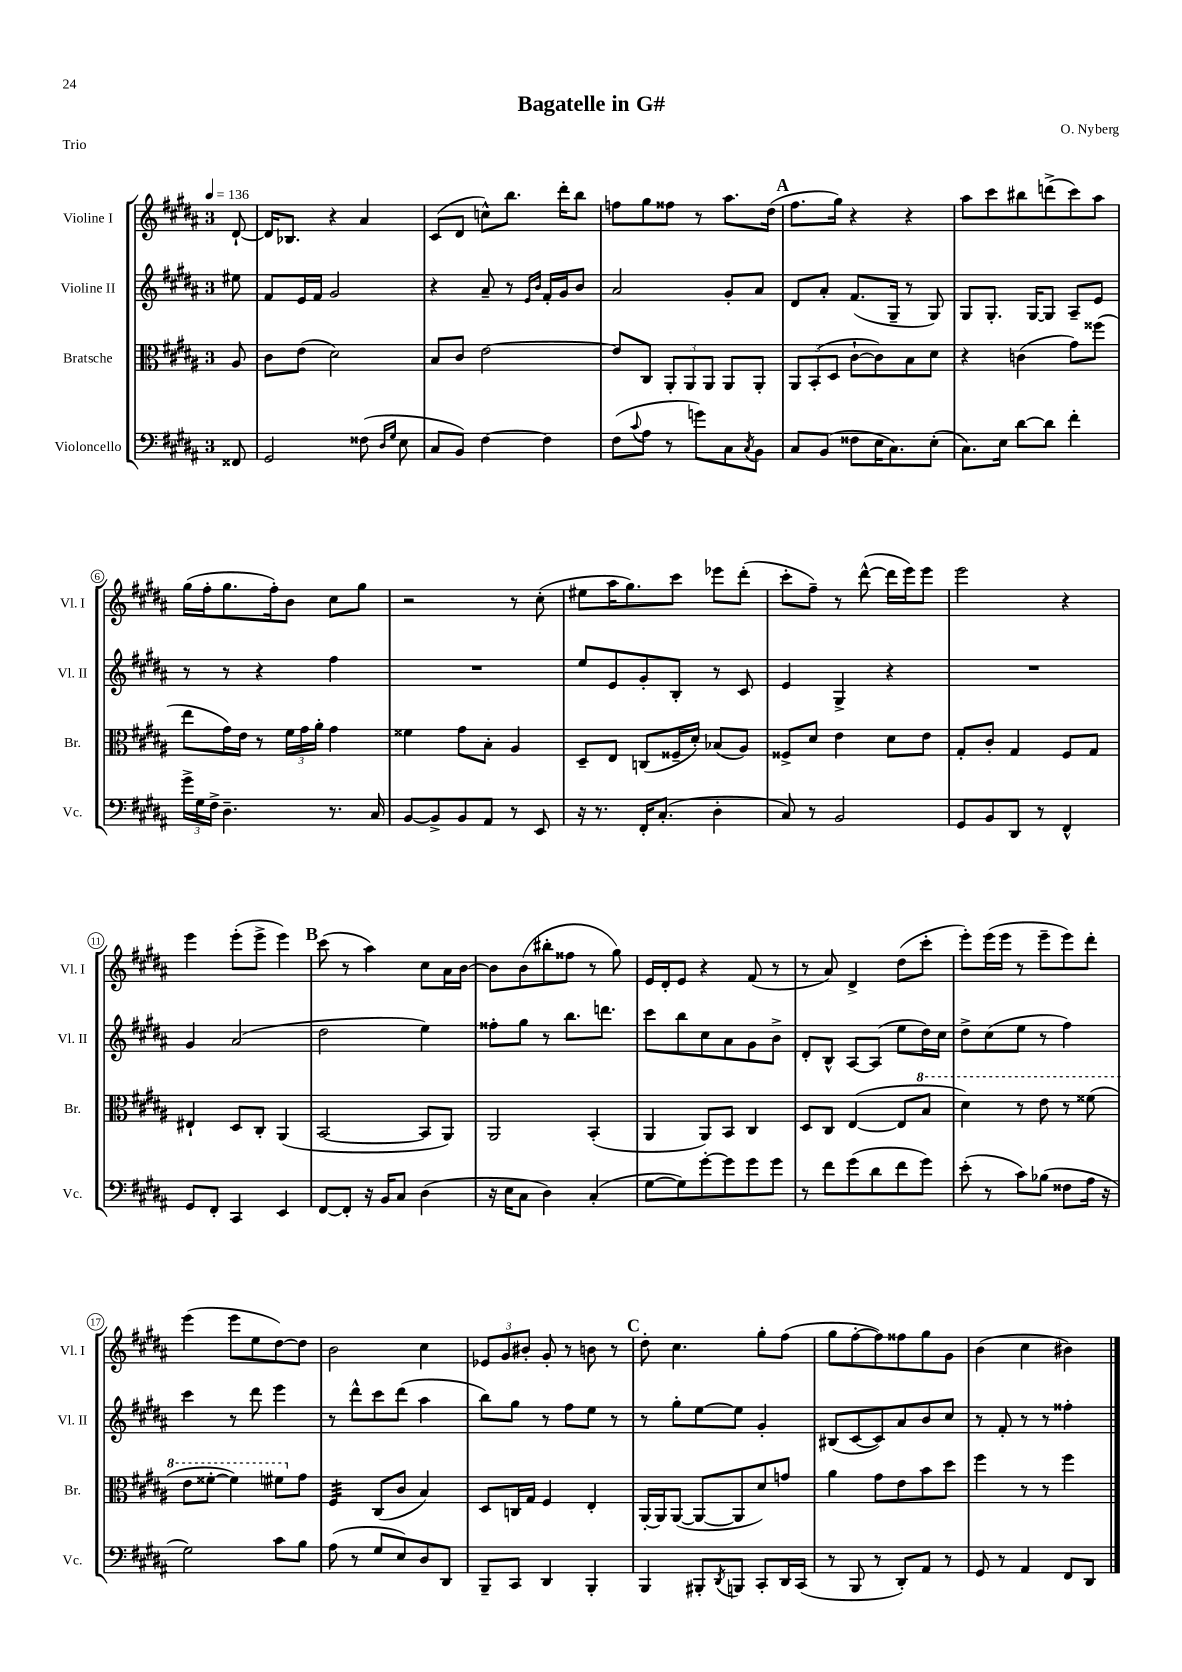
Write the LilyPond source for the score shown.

\header { title = "Bagatelle in G#" composer = "O. Nyberg" piece = "Trio" }
<<
\new StaffGroup <<
\new Staff = "s0" \with { instrumentName = "Violine I" shortInstrumentName = "Vl. I" } {
    \clef treble \key b \major \once \override Staff.TimeSignature.style = #'single-digit \time 3/4 \partial 8 \tempo 4 = 136
    dis'8~-! |
    dis'16 bes8. r4 ais'4 |
    cis'8( dis'8 c''8-^) b''8. dis'''16-. b''8 |
    f''8 gis''8 fisis''8 r8 ais''8. dis''16( |
    \mark \markup { \bold "A" } fis''8. gis''16) r4 r4 |
    ais''8 cis'''8 bis''8 d'''8->( cis'''8) ais''8 |
    gis''16( fis''16-. gis''8. fis''16-.) b'8 cis''8 gis''8 |
    r2 r8 cis''8-.( |
    eis''8 ais''16 gis''8.) cis'''8 ees'''8 dis'''8-.( |
    cis'''8-. fis''8--) r8 dis'''8~-^( dis'''16 e'''16) e'''8 |
    e'''2 r4 |
    e'''4 e'''8-.( e'''8-> e'''4) |
    \mark \markup { \bold "B" } cis'''8( r8 ais''4) cis''8 ais'16 b'16~ |
    b'8 b'8( bis''8-. fisis''8 r8 gis''8) |
    e'16 dis'16-. e'8 r4 fis'8( r8 |
    r8 ais'8) dis'4-> dis''8( cis'''8-. |
    e'''8-.) e'''16( e'''16 r8 e'''8-- e'''8) dis'''8-. |
    e'''4( e'''8 e''8 dis''8~) dis''8 |
    b'2 cis''4 |
    \tuplet 3/2 { ees'8 gis'8 bis'8-. } gis'8-. r8 b'8 r8 |
    \mark \markup { \bold "C" } dis''8-. cis''4. gis''8-. fis''8( |
    gis''8 fis''8~-. fis''8) fisis''8 gis''8 gis'8 |
    b'4( cis''4 bis'4) \bar "|." |
}
\new Staff = "s1" \with { instrumentName = "Violine II" shortInstrumentName = "Vl. II" } {
    \clef treble \key b \major \once \override Staff.TimeSignature.style = #'single-digit \time 3/4 \partial 8
    eis''8 |
    fis'8 e'16 fis'16 gis'2 |
    r4 ais'8-- r8 \grace { e'16 b'16 } fis'16-. gis'16 b'8 |
    ais'2 gis'8-. ais'8 |
    \mark \markup { \bold "A" } dis'8 ais'8-. fis'8.( gis16-- r8 gis8) |
    gis8 gis8.-. gis16~ gis8 ais8-- e'8 |
    r8 r8 r4 fis''4 |
    R2. |
    e''8 e'8 gis'8-. b8-. r8 cis'8 |
    e'4 gis4-> r4 |
    R2. |
    gis'4 ais'2( |
    \mark \markup { \bold "B" } dis''2 e''4) |
    fisis''8-. gis''8 r8 b''8. d'''8. |
    cis'''8 b''8 cis''8 ais'8 gis'8 b'8-> |
    dis'8-. b8-^ ais8~ ais8( e''8 dis''16) cis''16 |
    dis''8-> cis''8( e''8 r8 fis''4) |
    cis'''4 r8 dis'''8 e'''4 |
    r8 dis'''8-^ cis'''8 dis'''8( ais''4 |
    b''8) gis''8 r8 fis''8 e''8 r8 |
    \mark \markup { \bold "C" } r8 gis''8-. e''8~ e''8 gis'4-. |
    bis8( cis'8~ cis'8) ais'8 b'8 cis''8 |
    r8 fis'8-. r8 r8 fisis''4-. \bar "|." |
}
\new Staff = "s2" \with { instrumentName = "Bratsche" shortInstrumentName = "Br." } {
    \clef alto \key b \major \once \override Staff.TimeSignature.style = #'single-digit \time 3/4 \partial 8
    ais8 |
    cis'8 e'8( dis'2) |
    b8 cis'8 e'2~ |
    e'8 cis8 \tuplet 3/2 { ais,8-. ais,8 ais,8 } ais,8 ais,8-. |
    \mark \markup { \bold "A" } \tuplet 3/2 { ais,8 b,8-.( dis8 } cis'8~-! cis'8) b8 dis'8 |
    r4 c'4( gis'8) fisis''8( |
    e''8 gis'16) e'16 r8 \tuplet 3/2 { fis'16 gis'16 ais'16-. } gis'4 |
    fisis'4 gis'8 b8-. ais4 |
    dis8-- e8 c8( fisis16-- dis'16-.) bes8( ais8) |
    fisis8-> dis'8 e'4 dis'8 e'8 |
    gis8-. cis'8-. gis4 fis8 gis8 |
    eis4-! dis8 cis8-. ais,4( |
    \mark \markup { \bold "B" } b,2~ b,8 ais,8) |
    ais,2 b,4-.( |
    ais,4 ais,8) b,8 cis4 |
    dis8 cis8 e4~( e8 \ottava #1 b'8 |
    dis''4) r8 e''8 r8 fisis''8( |
    e''8 fisis''8~-. fisis''4) fis''8 \ottava #0 gis'8 |
    fis4:32 cis8( cis'8 b4) |
    dis8 c16 gis16 fis4 e4-. |
    \mark \markup { \bold "C" } ais,16~-. ais,16 ais,8~( ais,8~ ais,8 dis'8) g'8 |
    ais'4 gis'8 e'8 b'8 dis''8 |
    fis''4 r8 r8 fis''4 \bar "|." |
}
\new Staff = "s3" \with { instrumentName = "Violoncello" shortInstrumentName = "Vc." } {
    \clef bass \key b \major \once \override Staff.TimeSignature.style = #'single-digit \time 3/4 \partial 8
    fisis,8 |
    gis,2 fisis8( \grace { dis16 gis16 } e8 |
    cis8 b,8) fis4~ fis4 |
    fis8( \appoggiatura { cis'8 } ais8 r8 g'8) cis8 \acciaccatura { cis8 } b,8 |
    \mark \markup { \bold "A" } cis8 b,8( fisis8 e16 cis8.) e8-.( |
    cis8.) e16 dis'8~ dis'8 fis'4-. |
    \tuplet 3/2 { gis'16-> gis16 fis16-> } dis4.-- r8. cis16 |
    b,8~ b,8-> b,8 ais,8 r8 e,8 |
    r16 r8. fis,16-. cis8.-.( dis4-. |
    cis8) r8 b,2 |
    gis,8 b,8 dis,8 r8 fis,4-^ |
    gis,8 fis,8-. cis,4 e,4 |
    \mark \markup { \bold "B" } fis,8~ fis,8-. r16 b,16 cis8 dis4( |
    r16 e16 cis8 dis4) cis4-.( |
    gis8~ gis8) gis'8~-. gis'8 gis'8 gis'8 |
    r8 fis'8 gis'8( dis'8 fis'8 gis'8) |
    e'8-.( r8 cis'8) bes8( fisis8 ais16 r16 |
    gis2) cis'8 b8 |
    ais8( r8 gis8 e8) dis8 dis,8 |
    b,,8-- cis,8 dis,4 b,,4-. |
    \mark \markup { \bold "C" } b,,4 bis,,8-. \acciaccatura { dis,8 } b,,8 cis,8-. dis,16 cis,16( |
    r8 b,,8 r8 dis,8-.) ais,8 r8 |
    gis,8 r8 ais,4 fis,8 dis,8 \bar "|." |
}
>>
>>
\layout { \context { \Score \override BarNumber.stencil = #(make-stencil-circler 0.1 0.3 ly:text-interface::print) } }
